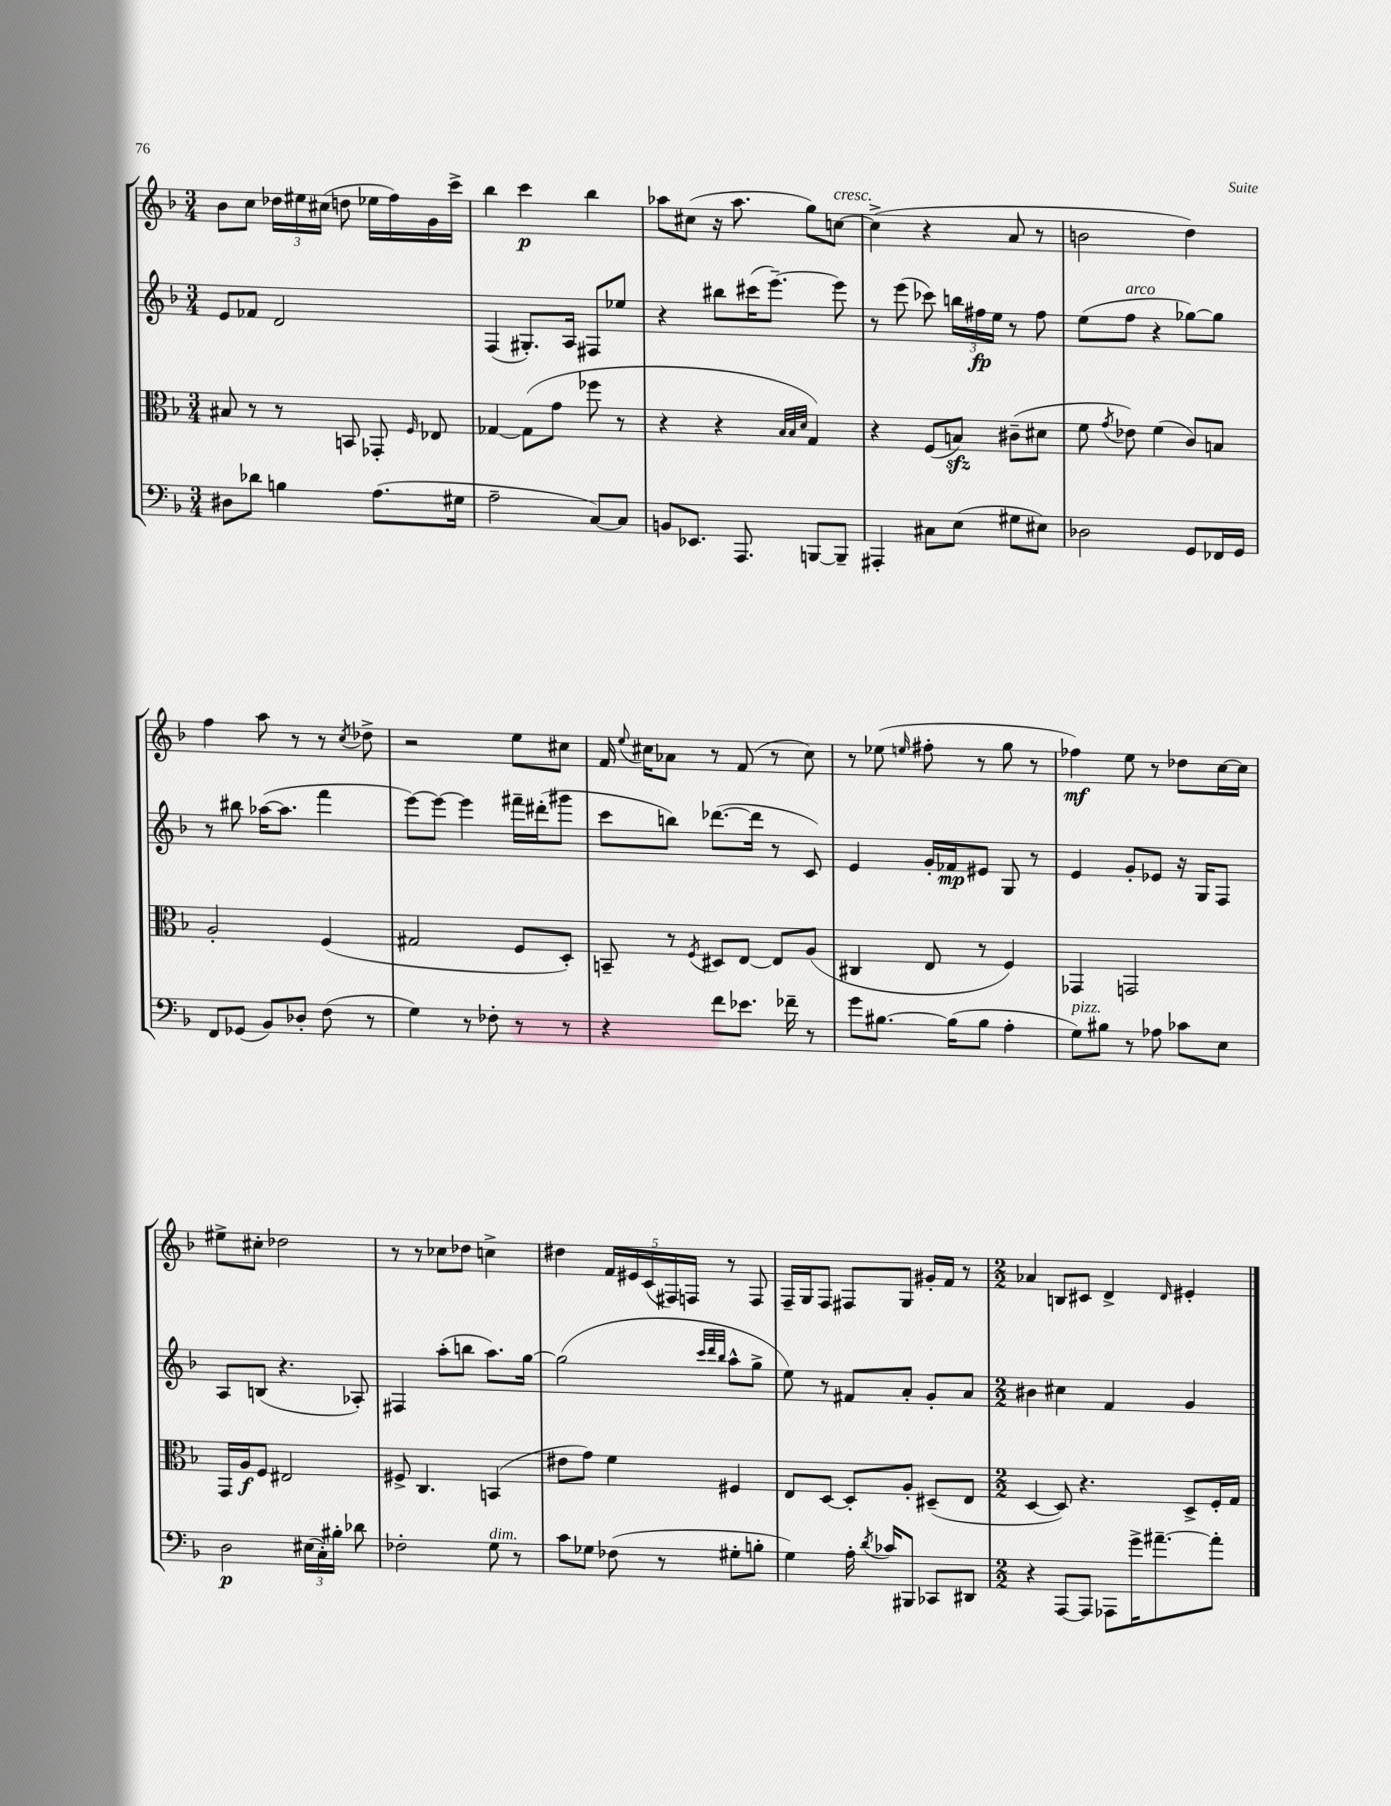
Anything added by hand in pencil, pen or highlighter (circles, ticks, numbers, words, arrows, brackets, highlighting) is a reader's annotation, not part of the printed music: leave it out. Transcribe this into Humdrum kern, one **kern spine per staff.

**kern	**kern	**kern	**kern
*staff4	*staff3	*staff2	*staff1
*clefF4	*clefC3	*clefG2	*clefG2
*k[b-]	*k[b-]	*k[b-]	*k[b-]
*M3/4	*M3/4	*M3/4	*M3/4
8D#\L	8B#/	8e/L	8b-\L
8d-\J	8r	8f-/J	8cc\J
4B\	8r	2d/	24dd-\LL
.	.	.	24ee#\
.	.	.	(24cc#\JJ
.	8BB/	.	8dd\
(8.A\L	8GG-'/	.	16ee-\LL
.	.	.	16ff\)
.	16qqF/	.	.
.	8E-/	.	16g\
16G#\Jk	.	.	16ccc^\JJ
=	=	=	=
2A~\	[4G-/	(4F/	4bb-\
.	(8G-\]L	8.G#'/L)	4ccc\
.	8g\J	.	.
.	.	16A/Jk	.
[8C/L)	8ff-\	8F#/L	4bb-\
8C/]J	8r	8ee-/J	.
=	=	=	=
8BB/L	4r	4r	8aa-\L
8.EE-/J	.	.	(8cc#\J
.	4r	8bb#\L	16r
8.AAA/	.	.	8.aa-\
.	.	(16ccc#\K	.
.	.	[8.eee~\J)	.
.	32qqB-/LLL	.	.
.	32qqB-/	.	.
.	32qqd/JJJ	.	.
[8BBB/L	4G/)	.	8gg\L)
8BBB~/]J	.	8eee\]	[8cc\J
=	=	=	=
4AAA#'/	4r	8r	(4cc^\]
.	.	(8eee\	.
8C#\L	(8F/L	8ccc-\)	4r
(8E\J	8B/J)	24bb\LL	.
.	.	24ff#\	.
.	.	24ee\JJ	.
8G#\L	(8c#~\L	8r	8a/
8E#\J)	8d#\J	8ff#\	8r
=	=	=	=
2D-\	8f\	(8ee\L	2b\
.	8qg/	.	.
.	8e-\)	8ff\J	.
.	(4f\	4r	.
8GG/L	8c/L)	[8gg-\L)	4dd\)
16FF-/L	8B/J	8gg-\]J	.
16GG/JJ	.	.	.
=	=	=	=
8FF/L	2A'/	8r	4ff\
(8GG-/J	.	8bb#\	.
8BB-/L)	.	([16aa-\LK	8aa\
.	.	8.aa-\]J	.
8D-'/J	.	.	8r
(8F\	(4F/	4fff\	8r
.	.	.	8qcc/
8r	.	.	8dd-^\
=	=	=	=
4G\)	2G#/	[8eee\L)	2r
.	.	8eee\_J	.
8r	.	4eee\]	.
8F-'\	.	.	.
8r	8F/L	16fff#~\LL	8ee\L
.	.	(16ddd#'\J	.
8r	8D'/J)	8ggg#\J	8cc#\J
=	=	=	=
4r	8BB~/	8ccc\L	16f/
.	.	.	8qqee/
.	.	.	16cc#\LK
.	8r	8bb\J)	8a-\J
.	8qF/	.	.
8f\L	8D#/L	([8.ddd-\L	8r
8.e-\J	[8E/J	.	(8f/
.	.	16ddd-\]Jk	.
.	8E/]L	8r	8r
16f-~\	.	.	.
8r	(8A/J	8c/)	8cc#\)
=	=	=	=
8g\L	4C#/	4e/	8r
[8.B#\J	.	.	(8ee-\
.	.	.	16qqee/
.	8E/	16g'/LL	8ff#'\
(16B#\]LK	.	16f-/J	.
8B#\J	8r	8e#/J	8r
4A'\	4F/)	8G/	8gg\
.	.	8r	8r
=	=	=	=
8G\L)	4GG-/	4e/	4ff-\)
8B#\J	.	.	.
8r	2GG/	8g'/L	8ee\
8A-\	.	8e-/J	8r
8c-\L	.	16r	8dd-\L
.	.	16G/LK	.
8E\J	.	8F/J	[16cc\L
.	.	.	16cc\]JJ
=	=	=	=
2D\	16GG/LL	8A/L	8ee#^\L
.	16A/J	.	.
.	8F/J	(8B/J	8cc#'\J
.	2E#/	4.r	2dd-\
(24E#\LL	.	.	.
24C'\)	.	.	.
24B#'\JJ	.	.	.
8d-\	.	8A-'/)	.
=	=	=	=
2F-'\	8F#^/	4F#/	8r
.	4.C/	.	8r
.	.	(8aa'\L	8cc-\L
.	.	8bb\J	8dd-\J
8G\	(4BB/	8.aa\L)	4cc^\
8r	.	.	.
.	.	[16gg\Jk	.
=	=	=	=
8c\L	8e#\L	(2gg\]	4dd#\
8G-\J	8g\J)	.	.
(8F-\	4f\	.	20f/LL
.	.	.	20e#/
.	.	.	(20c/
8r	.	.	.
.	.	.	20F#/)
.	.	.	20F/JJ
.	.	32qqccc/LLL	.
.	.	32qqddd/	.
.	.	32qqbb-/JJJ	.
8G#'\L	4F#/	8aa^^\L	8r
8B'\J	.	8gg^\J	8F/
=	=	=	=
4G\)	8E/L	8ee\)	16F~/LL
.	.	.	16G/J
.	[8D/J	8r	8F/J
16A'\	8D'/]L	8f#/L	8F#/L
8qd/	.	.	.
16c-/LK	.	.	.
8BBB#/J	8A'/J	8a'/J	8G/J
8CC-/L	(8D#~/L	8g'/L	16g#'/LL
.	.	.	16f/JJ
8DD#/J	8E/J	8a/J	8r
=	=	=	=
*M2/2	*M2/2	*M2/2	*M2/2
4r	[4D/	4b#\	4a-/
[8AAA/L	8D/])	4cc#\	8B/L
8AAA/]J	4.r	.	8c#/J
8AAA-\L	.	4f/	4d^/
16g^\K	.	.	.
[8.a#~\	.	.	.
.	.	.	16qqd/
.	8D^/L	4g/	4e#'/
8a#'\]J	16F'/L	.	.
.	16G/JJ	.	.
==	==	==	==
*-	*-	*-	*-
